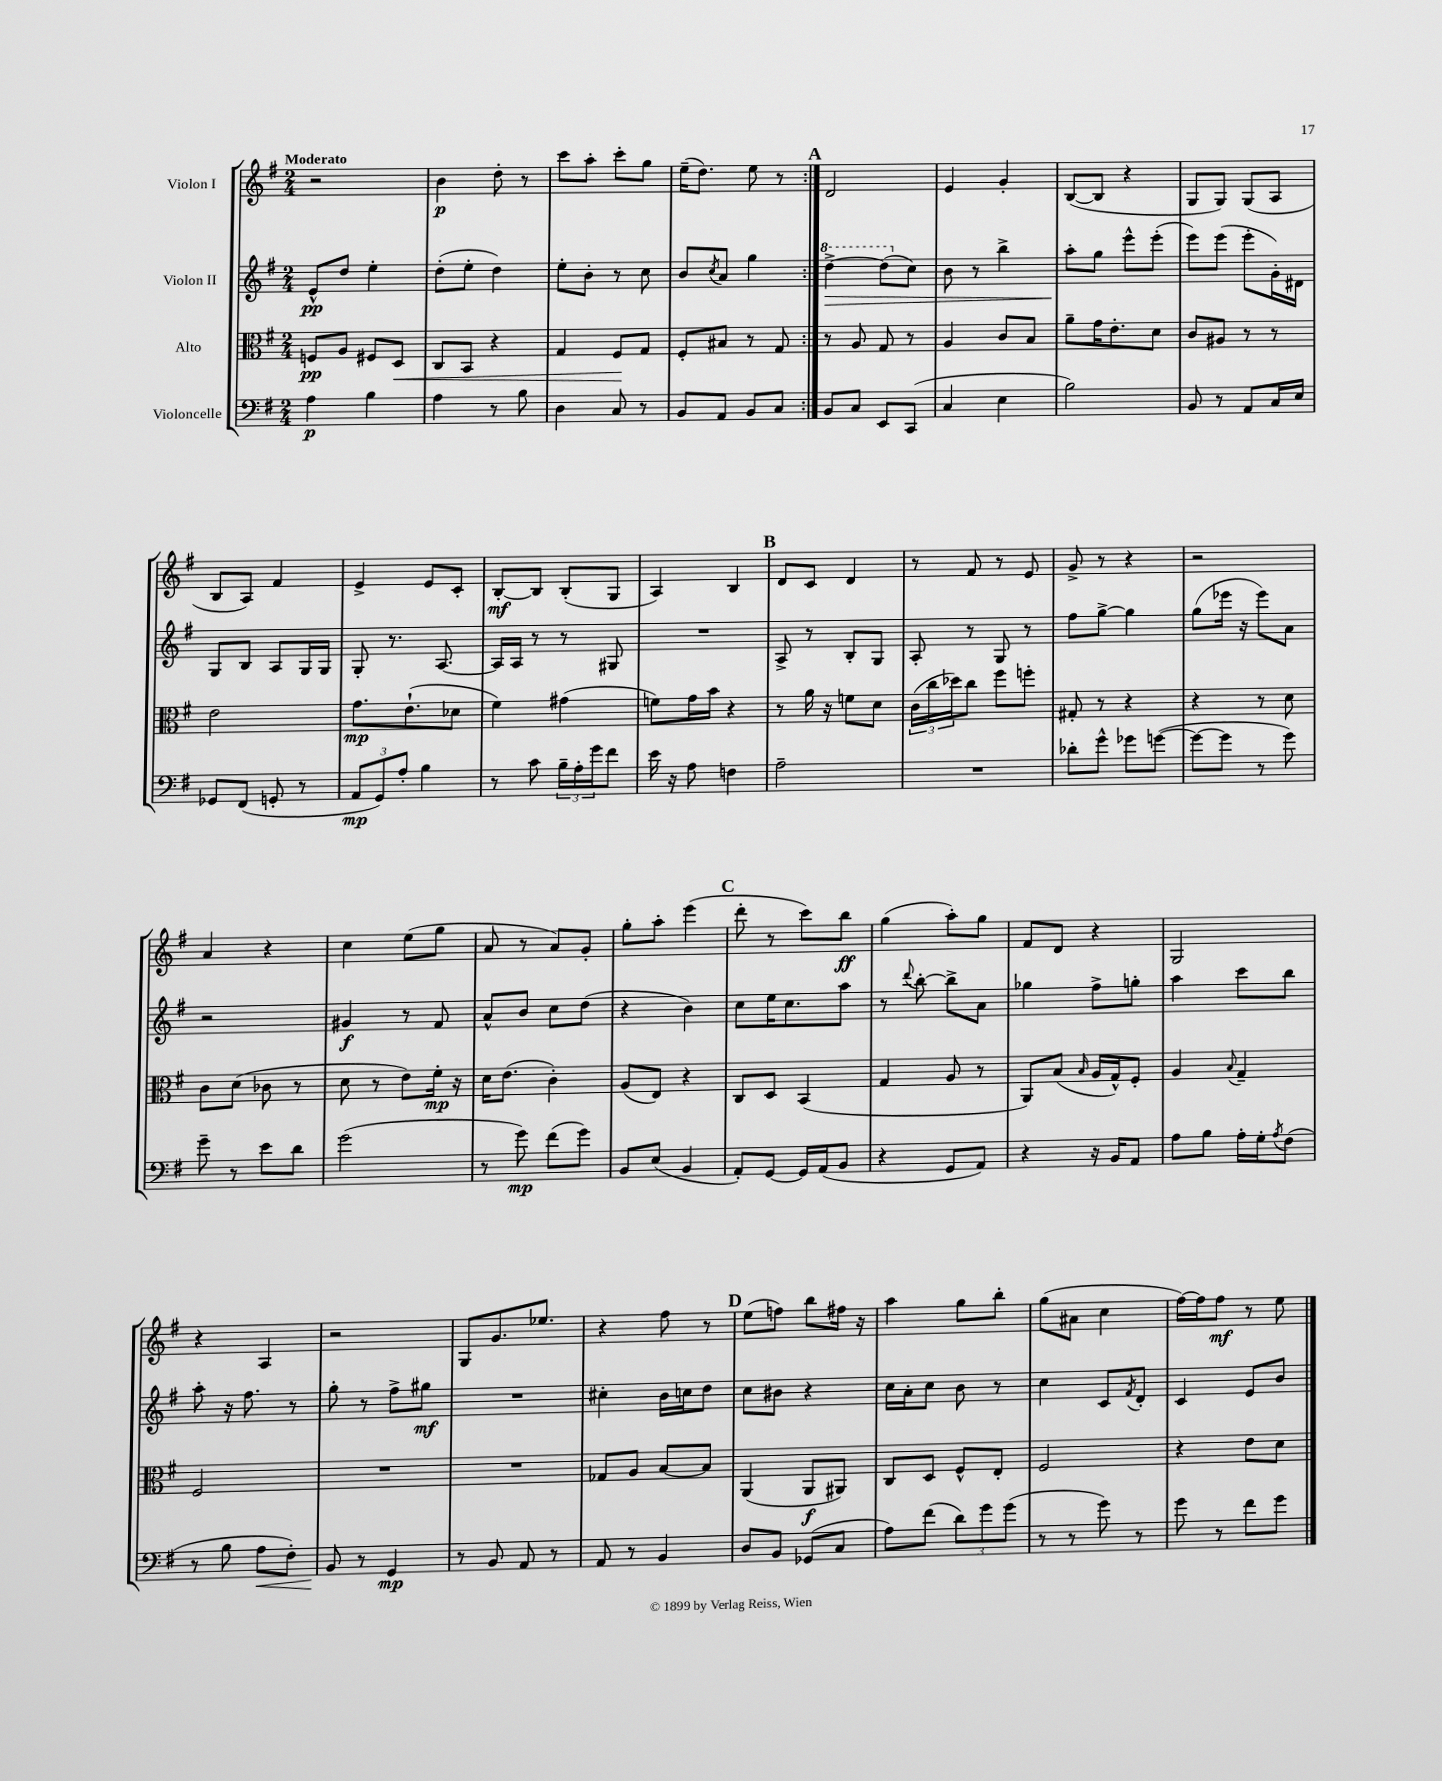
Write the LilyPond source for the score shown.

<<
\new StaffGroup <<
\new Staff = "s0" \with { instrumentName = "Violon I" } {
    \clef treble \key g \major \numericTimeSignature \time 2/4 \tempo "Moderato"
    \repeat volta 2 { r2 |
    b'4\p d''8-. r8 |
    c'''8 a''8-. c'''8-. g''8 |
    e''16--( d''8.) e''8 r8 | }
    \mark \markup { \bold "A" } d'2 |
    e'4 g'4-. |
    b8~( b8 r4 |
    g8 g8) g8( a8 |
    b8 a8) fis'4 |
    e'4-> e'8 c'8-. |
    b8~-.\mf b8 b8-.( g8 |
    a4) b4 |
    \mark \markup { \bold "B" } d'8 c'8 d'4 |
    r8 fis'8 r8 e'8 |
    g'8-> r8 r4 |
    r2 |
    a'4 r4 |
    c''4 e''8( g''8 |
    a'8 r8 a'8) g'8-. |
    g''8-. a''8-. e'''4( |
    \mark \markup { \bold "C" } d'''8-. r8 c'''8) b''8\ff |
    g''4( a''8-.) g''8 |
    fis'8 d'8 r4 |
    g2 |
    r4 a4 |
    r2 |
    g8 g'8. ees''8. |
    r4 fis''8 r8 |
    \mark \markup { \bold "D" } e''8( f''8) b''8 fis''16 r16 |
    a''4 g''8 b''8-. |
    g''8( ais'8 c''4 |
    fis''16~) fis''16 fis''8\mf r8 e''8 \bar "|." |
}
\new Staff = "s1" \with { instrumentName = "Violon II" } {
    \clef treble \key g \major \numericTimeSignature \time 2/4
    \repeat volta 2 { e'8-^\pp d''8 e''4-. |
    d''8-.( e''8-. d''4) |
    e''8-. b'8-. r8 c''8 |
    b'8 \acciaccatura { c''8 } a'8 g''4 | }
    \mark \markup { \bold "A" } \ottava #1 d'''4~->\> d'''8( \ottava #0 c''8) |
    b'8 r8 b''4-> |
    a''8-.\! g''8 e'''8-^ e'''8-.( |
    e'''8) e'''8( e'''8-. g'16-.) dis'16 |
    g8 b8 a8 g16 g16 |
    g8-. r8. a8.~ |
    a16 a16 r8 r8 gis8 |
    R2 |
    \mark \markup { \bold "B" } a8-> r8 b8-. g8 |
    a8-. r8 g8 r8 |
    fis''8 g''8~-> g''4 |
    g''8( ees'''16 r16 ees'''8) a'8 |
    r2 |
    gis'4\f r8 fis'8 |
    a'8-^ b'8 c''8 d''8( |
    r4 b'4) |
    \mark \markup { \bold "C" } c''8 e''16 c''8. a''8 |
    r8 \appoggiatura { d'''8 } b''8~-. b''8-> a'8 |
    ges''4 fis''8-> g''8-. |
    a''4 c'''8 b''8 |
    a''8-. r16 fis''8. r8 |
    g''8-. r8 fis''8-> gis''8\mf |
    R2 |
    cis''4-. b'16 c''16 d''8 |
    \mark \markup { \bold "D" } c''8 bis'8 r4 |
    c''16 a'16-. c''8 b'8 r8 |
    c''4 c'8 \acciaccatura { fis'8 } d'8-. |
    c'4 e'8 b'8 \bar "|." |
}
\new Staff = "s2" \with { instrumentName = "Alto" } {
    \clef alto \key g \major \numericTimeSignature \time 2/4
    \repeat volta 2 { f8\pp a8 fis8 d8\< |
    c8 b,8 r4 |
    g4 fis8\! g8 |
    fis8-. bis8 r8 g8 | }
    \mark \markup { \bold "A" } r8 a8 g8 r8 |
    a4 c'8 b8 |
    a'8-- g'16 e'8.-. d'8 |
    c'8 ais8 r8 r8 |
    e'2 |
    g'8.\mp e'8.-!( des'8 |
    fis'4) gis'4( |
    f'8) g'16 b'16 r4 |
    \mark \markup { \bold "B" } r8 a'16 r16 f'8 d'8 |
    \tuplet 3/2 { c'16( c''16 des''16) } c''8 fis''8 f''8-. |
    gis8-. r8 r4 |
    r4 r8 d'8 |
    c'8 d'8( ces'8 r8 |
    d'8 r8 e'8) fis'16-.\mp r16 |
    d'16 e'8.( c'4-.) |
    a8( e8) r4 |
    \mark \markup { \bold "C" } c8 d8 b,4( |
    g4 a8 r8 |
    a,8) b8( \grace { b16 } a16 g16-^) fis8-. |
    a4 \appoggiatura { b8 } g4-- |
    fis2 |
    R2 |
    R2 |
    ges8 a8 b8~ b8 |
    \mark \markup { \bold "D" } a,4( a,8\f ais,8) |
    c8 d8 fis8-^ e8-. |
    fis2 |
    r4 e'8 d'8 \bar "|." |
}
\new Staff = "s3" \with { instrumentName = "Violoncelle" } {
    \clef bass \key g \major \numericTimeSignature \time 2/4
    \repeat volta 2 { a4\p b4 |
    a4 r8 b8 |
    d4 c8 r8 |
    b,8 a,8 b,8 c8 | }
    \mark \markup { \bold "A" } b,8 c8 e,8 c,8( |
    c4 e4 |
    b2) |
    b,8 r8 a,8 c16 e16 |
    ges,8 fis,8( g,8-. r8 |
    \tuplet 3/2 { a,8\mp g,8) a8-. } b4 |
    r8 c'8 \tuplet 3/2 { b16-- a16-. g'16 } fis'8 |
    e'16 r16 a8 f4 |
    \mark \markup { \bold "B" } a2-- |
    R2 |
    des'8-. g'8-^ ges'8 g'8~( |
    g'8~ g'8 r8 g'8) |
    g'8-- r8 e'8 d'8 |
    g'2( |
    r8 g'8\mp) fis'8( g'8) |
    b,8 e8( b,4 |
    \mark \markup { \bold "C" } a,8-.) g,8~ g,16 a,16( b,8 |
    r4 g,8 a,8) |
    r4 r16 b,16 a,8 |
    a8 b8 a16-. g16-. \acciaccatura { a8 } fis8( |
    r8 b8 a8\< fis8-.) |
    b,8\! r8 g,4\mp |
    r8 b,8 a,8 r8 |
    a,8 r8 b,4 |
    \mark \markup { \bold "D" } d8 b,8 ges,8( c8 |
    a8) fis'8( \tuplet 3/2 { d'8) g'8 g'8( } |
    r8 r8 g'8) r8 |
    g'8 r8 fis'8 g'8 \bar "|." |
}
>>
>>
\layout { \context { \Score \remove "Bar_number_engraver" } }
